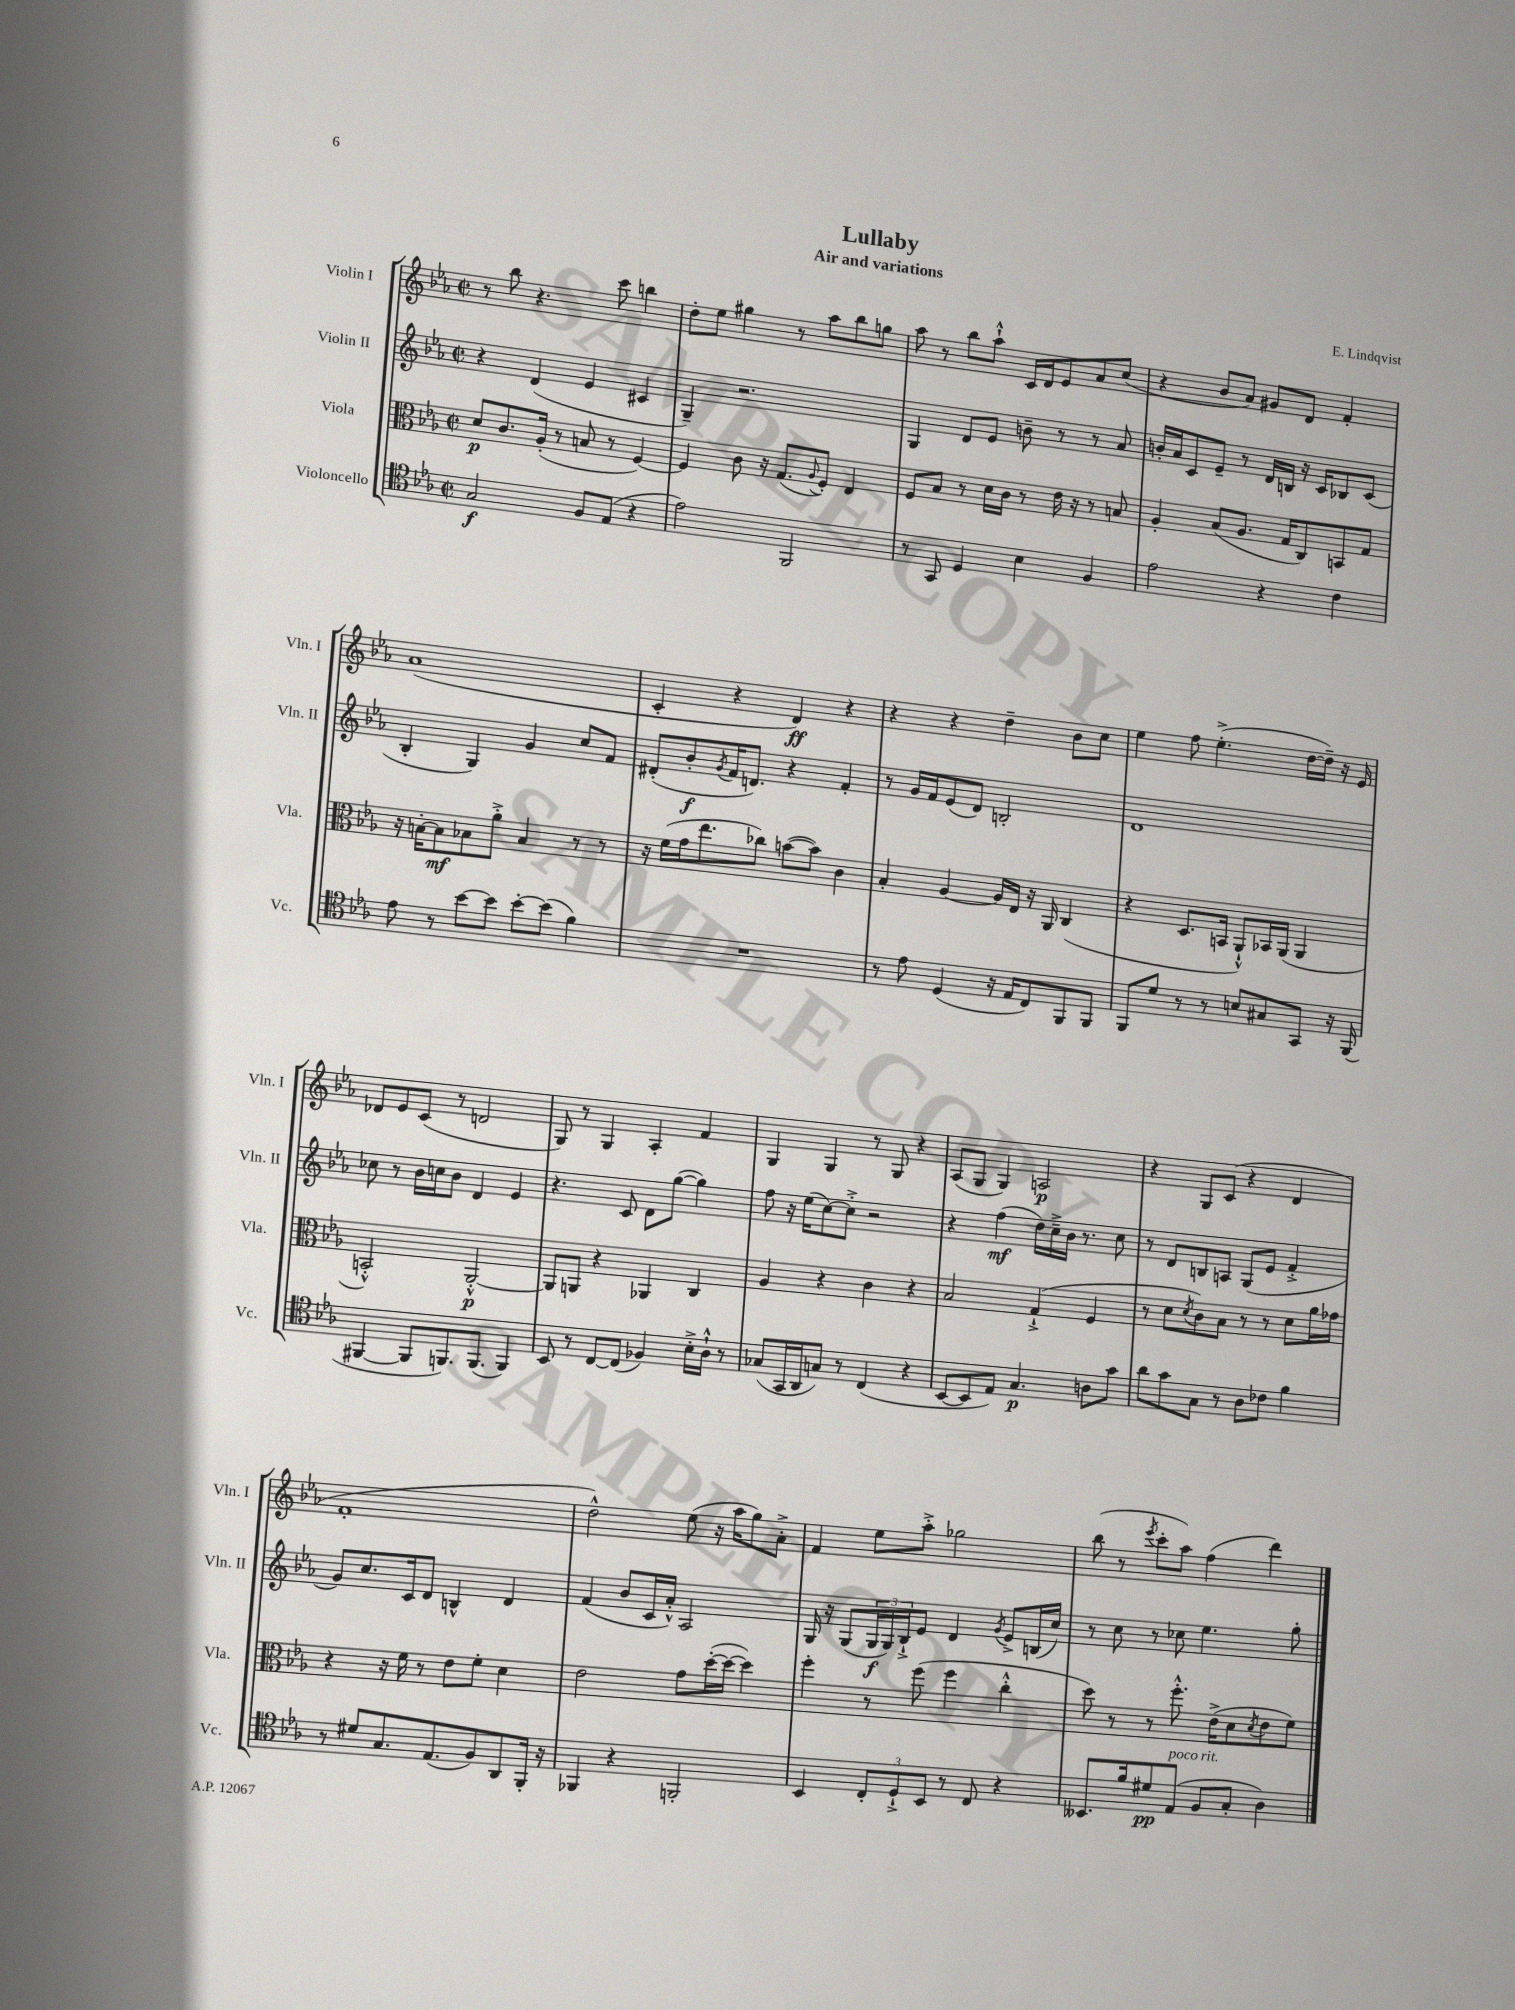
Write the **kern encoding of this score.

**kern	**dynam	**kern	**dynam	**kern	**dynam	**kern	**dynam
*part4	*part4	*part3	*part3	*part2	*part2	*part1	*part1
*staff4	*staff4	*staff3	*staff3	*staff2	*staff2	*staff1	*staff1
*I"Violoncello	*	*I"Viola	*	*I"Violin II	*	*I"Violin I	*
*I'Vc.	*	*I'Vla.	*	*I'Vln. II	*	*I'Vln. I	*
*clefC4	*	*clefC3	*	*clefG2	*	*clefG2	*
*k[b-e-a-]	*	*k[b-e-a-]	*	*k[b-e-a-]	*	*k[b-e-a-]	*
*M2/2	*	*M2/2	*	*M2/2	*	*M2/2	*
*met(c|)	*	*met(c|)	*	*met(c|)	*	*met(c|)	*
=1	=1	=1	=1	=1	=1	=1	=1
2G/	f	8d/L	p	4r	.	8r	.
.	.	8.c/	.	.	.	8bb-\	.
.	.	.	.	(4d/	.	4.r	.
.	.	(16A-'/Jk	.	.	.	.	.
.	.	8r	.	.	.	.	.
8F/L	.	8Bn/	.	4e-/	.	.	.
(8E-/J	.	8r	.	.	.	8ccc\	.
4r	.	[4F/)	.	4c#X/	.	4bbn\	.
=2	=2	=2	=2	=2	=2	=2	=2
2e-\)	.	4F/]	.	4G~/)	.	8dd'\L	.
.	.	.	.	.	.	8ee-\J	.
.	.	8c\	.	2.r	.	4gg#X\	.
.	.	16r	.	.	.	.	.
.	.	(8.G/L	.	.	.	.	.
2FF/	.	.	.	.	.	8r	.
.	.	8qqA-/	.	.	.	.	.
.	.	8F'/J)	.	.	.	8aa-\L	.
.	.	4E-/	.	.	.	8bb-\	.
.	.	.	.	.	.	8ggn\J	.
=3	=3	=3	=3	=3	=3	=3	=3
8r	.	8F/L	.	4G/	.	8aa-\	.
8GG/	.	8B-/J	.	.	.	8r	.
4D/	.	8r	.	8d/L	.	8bb-\L	.
.	.	16d\LL	.	8e-/J	.	8aa-`^^\J	.
.	.	16c\JJ	.	.	.	.	.
4B-\	.	8r	.	8bn~\	.	16c/LL	.
.	.	.	.	.	.	16d/J	.
.	.	16e-\	.	8r	.	8e-/	.
.	.	16r	.	.	.	.	.
4F/	.	8r	.	8r	.	8a-/	.
.	.	8Bn/	.	8a-/	.	(8cc/J	.
=4	=4	=4	=4	=4	=4	=4	=4
2e-\	.	4A-'/	.	16bn'/LL	.	4r	.
.	.	.	.	16a-/J	.	.	.
.	.	.	.	8c/	.	.	.
.	.	(8B-/L	.	8e-~/J	.	8b-/L	.
.	.	8.A-/J	.	8r	.	8a-/J)	.
4r	.	.	.	16d/LL	.	8g#X/L	.
.	.	16G/KL	.	16Bn/JJ	.	.	.
.	.	8C/)	.	16r	.	8d/J	.
.	.	.	.	16c/KL	.	.	.
4c\	.	8BBn/	.	8B-X/	.	4f'/	.
.	.	8G/J	.	(8c/J	.	.	.
!!LO:LB:g=z
=5	=5	=5	=5	=5	=5	=5	=5
8e-\	.	16r	.	4B-'/	.	(1a-	.
.	.	[16Bn'\KL	.	.	.	.	.
8r	.	8B\]	mf	.	.	.	.
[8b-\L	.	8B-X\	.	4G/)	.	.	.
8b-\J]	.	8a-'^\J	.	.	.	.	.
[8b-'\L	.	4B-/	.	4g/	.	.	.
(8b-\J]	.	.	.	.	.	.	.
4f\)	.	8r	.	8cc/L	.	.	.
.	.	8r	.	8f/J	.	.	.
=6	=6	=6	=6	=6	=6	=6	=6
1r	.	16r	.	(8d#X'/L	.	4c'/	.
.	.	(16f\LL	.	.	.	.	.
.	.	16g\J	.	8b-'/	f	.	.
.	.	8.ee-\	.	.	.	.	.
.	.	.	.	8qg/	.	.	.
.	.	.	.	16f/K	.	4r	.
.	.	.	.	8.dn/J)	.	.	.
.	.	8cc-X\J)	.	.	.	.	.
.	.	([8bn\L	.	4r	.	4d/)	ff
.	.	8b\J])	.	.	.	.	.
.	.	4c\	.	4f'/	.	4r	.
=7	=7	=7	=7	=7	=7	=7	=7
8r	.	4B-'/	.	8r	.	4r	.
8e-\	.	.	.	16g/LL	.	.	.
.	.	.	.	16f/J	.	.	.
(4D/	.	[4A-/	.	(8e-/	.	4r	.
.	.	.	.	8d/J)	.	.	.
16r	.	16A-/LL]	.	2Bn'/	.	4dd~\	.
16E-/KL	.	16E-/JJ	.	.	.	.	.
8C/)	.	16r	.	.	.	.	.
.	.	16AA-/	.	.	.	.	.
8FF/	.	(4C/	.	.	.	8b-\L	.
8FF/J	.	.	.	.	.	8cc\J	.
=8	=8	=8	=8	=8	=8	=8	=8
8FF/L	.	4r	.	1d	.	4ee-\	.
8d/J	.	.	.	.	.	.	.
8r	.	8.D/L	.	.	.	8ff\	.
8r	.	.	.	.	.	(4.ee-'^\	.
.	.	16BBn/Jk	.	.	.	.	.
8Bn/L	.	8AA-`^^/L)	.	.	.	.	.
8G#X/	.	16BB-X/L	.	.	.	.	.
.	.	(16AA-/JJ	.	.	.	.	.
8GG/J	.	4AA-/	.	.	.	[16dd\LL	.
.	.	.	.	.	.	16dd~\JJ])	.
16r	.	.	.	.	.	16r	.
(16FF/	.	.	.	.	.	16e-/	.
!!LO:LB:g=z
=9	=9	=9	=9	=9	=9	=9	=9
[4FF#X/	.	2BBn'^^/)	.	8cc-X\	.	8d-X/L	.
.	.	.	.	8r	.	8e-/	.
8FF#/L]	.	.	.	16b-\LL	.	(8c/J	.
.	.	.	.	16ccn\J	.	.	.
8.FFn/)	.	.	.	8b-\J	.	8r	.
.	.	[2AA-'^^/	p	4d/	.	2dn/	.
(8.FF/J	.	.	.	.	.	.	.
4FF/)	.	.	.	4e-/	.	.	.
=10	=10	=10	=10	=10	=10	=10	=10
8BB-/	.	8AA-/L]	.	4.r	.	8G/)	.
8r	.	8AAn/J	.	.	.	8r	.
[8C/L	.	4r	.	.	.	4G/	.
(8C/J]	.	.	.	8c/	.	.	.
4F-X/)	.	4AA-X/	.	8d\L	.	4A-'/	.
.	.	.	.	([8gg\J	.	.	.
16B-'^\LL	.	4C/	.	4gg\])	.	4f/	.
16A-`^^\JJ	.	.	.	.	.	.	.
8r	.	.	.	.	.	.	.
=11	=11	=11	=11	=11	=11	=11	=11
(8G-X/L	.	4A-/	.	8ff\	.	4G/	.
16GG/L	.	.	.	16r	.	.	.
16AA-/J	.	.	.	(16ee-\KL	.	.	.
8Gn/J)	.	4r	.	[8cc\)	.	4G/	.
8r	.	.	.	8cc'^\J]	.	.	.
(4C/	.	4c\	.	2r	.	8r	.
.	.	.	.	.	.	8G/	.
4r	.	4r	.	.	.	4r	.
=12	=12	=12	=12	=12	=12	=12	=12
[8BB-/L	.	2B-/	.	4r	.	(8A-/L	.
8BB-/]	.	.	.	.	.	8G/J	.
8E-/J)	.	.	.	(4ff\	mf	4G/)	.
4.G/	p	.	.	.	.	.	.
.	.	(4G`^/	.	16dd\LL)	.	2An/	p
.	.	.	.	16cc~^\	.	.	.
.	.	.	.	16b-\JJ	.	.	.
.	.	.	.	8.r	.	.	.
8An\L	.	4F/	.	.	.	.	.
8g\J	.	.	.	8cc\	.	.	.
=13	=13	=13	=13	=13	=13	=13	=13
8a-\L	.	8r	.	8r	.	4r	.
8g\	.	8d\L	.	8d/L	.	.	.
.	.	8qd/	.	.	.	.	.
8G\J	.	8c\)	.	8Bn/	.	8G/L	.
8r	.	8B-\J	.	8An/J	.	(8c/J	.
8A-\L	.	8r	.	(8G/L	.	4r	.
8c-X\J	.	8r	.	8e-/J	.	.	.
4f\	.	8d\L	.	4f'^/	.	4d/	.
.	.	16a-\L	.	.	.	.	.
.	.	16g-X\JJ	.	.	.	.	.
!!LO:LB:g=z
=14	=14	=14	=14	=14	=14	=14	=14
8r	.	4r	.	8g/L)	.	1f'	.
8d#X/L	.	.	.	8.cc/	.	.	.
8.G/	.	16r	.	.	.	.	.
.	.	16f\	.	16c/k	.	.	.
.	.	8r	.	8d/J	.	.	.
(8.E-/	.	.	.	.	.	.	.
.	.	8e-\L	.	4Bn^^/	.	.	.
8F/)	.	8f'\J	.	.	.	.	.
8AA-/	.	4d\	.	4d/	.	.	.
16FF'/Jk	.	.	.	.	.	.	.
16r	.	.	.	.	.	.	.
=15	=15	=15	=15	=15	=15	=15	=15
4FF-X/	.	2e-\	.	(4f/	.	2dd^^\)	.
4r	.	.	.	8b-/L	.	.	.
.	.	.	.	16c/L	.	.	.
.	.	.	.	16a-'^^/JJ)	.	.	.
2FFn'/	.	8g\L	.	2A-/	.	(8ee-\	.
.	.	([16dd'\L	.	.	.	16r	.
.	.	16dd\JJ_	.	.	.	16aa-\KL	.
.	.	4dd\])	.	.	.	8gg\)	.
.	.	.	.	.	.	8a-'^\J	.
=16	=16	=16	=16	=16	=16	=16	=16
4BB-/	.	4ff'\	.	16G/	.	4f/	.
.	.	.	.	16r	.	.	.
.	.	.	.	(8G/L	.	.	.
12C'/L	.	8r	.	24G/L	f	8ee-\L	.
.	.	.	.	24G/)	.	.	.
12D`^/	.	.	.	24B-`^/J	.	.	.
.	.	(8ff\	.	8e-/J	.	8aa-'^\J	.
12BB-/J	.	.	.	.	.	.	.
8r	.	4ff\	.	4d/	.	2gg-X\	.
8C/	.	.	.	.	.	.	.
.	.	.	.	8qg/	.	.	.
4r	.	4cc'^^\	.	8e-^/L	.	.	.
.	.	.	.	(16Bn/L	.	.	.
.	.	.	.	16cc/JJ)	.	.	.
=17	=17	=17	=17	=17	=17	=17	=17
8.BB--X/L	.	8dd\)	.	8r	.	(8bb-\	.
.	.	8r	.	8cc\	.	8r	.
16f/k	.	.	.	.	.	.	.
.	.	.	.	.	.	8qeee-/	.
8d#X/	pp	8r	.	8r	.	8ccc'\L	.
!LO:TX:a:i:t=poco rit.	!	!	!	!	!	!	!
(8E-/J	.	8.ff'^^\	.	8cc-X\	.	8aa-\J)	.
8F/L	.	.	.	4.ee-\	.	(4ff\	.
.	.	(16e-^\KL	.	.	.	.	.
8G'/J	.	8d\	.	.	.	.	.
.	.	8qd/	.	.	.	.	.
4A-\)	.	8e-\	.	.	.	4ddd\)	.
.	.	8f\J)	.	8gg'\	.	.	.
==	==	==	==	==	==	==	==
*-	*-	*-	*-	*-	*-	*-	*-
